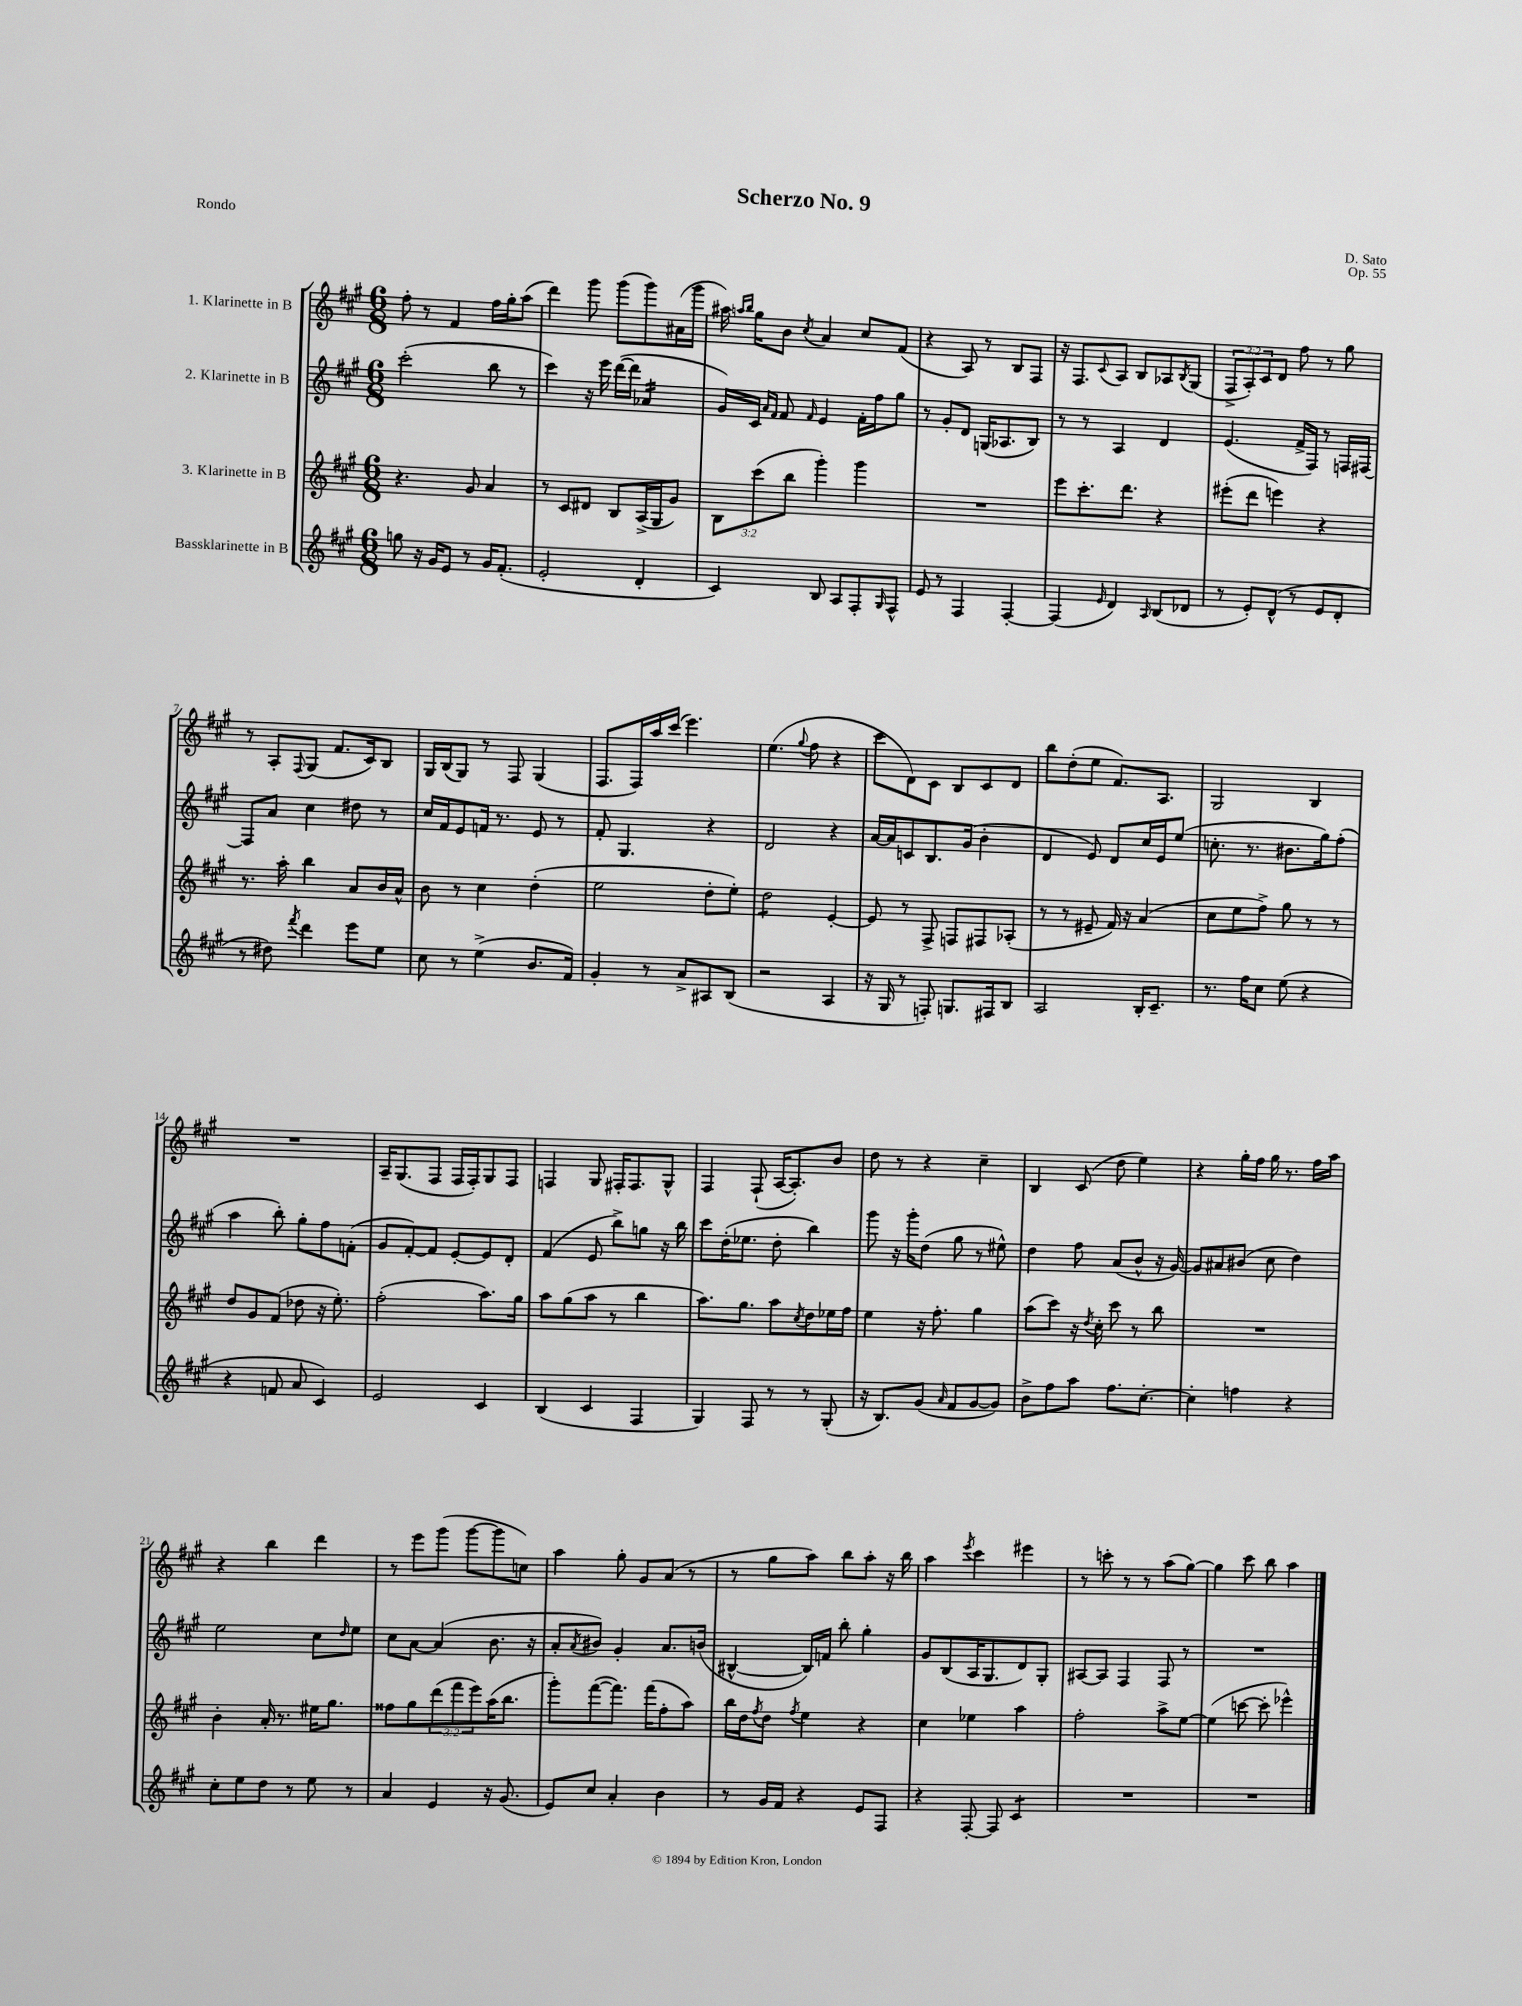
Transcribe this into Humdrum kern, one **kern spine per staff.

**kern	**kern	**kern	**kern
*staff4	*staff3	*staff2	*staff1
*clefG2	*clefG2	*clefG2	*clefG2
*k[f#c#g#]	*k[f#c#g#]	*k[f#c#g#]	*k[f#c#g#]
*M6/8	*M6/8	*M6/8	*M6/8
8gg	4.r	(2ccc#'	8ff#'
16r	.	.	8r
16g#	.	.	.
8e	.	.	4f#
8r	8g#	.	.
16g#	4a	8bb	16ff#
(8.f#'	.	.	16gg#'
.	.	8r	(8aa
=	=	=	=
2e'	8r	4ccc#)	4ddd)
.	8c#	.	.
.	8d#	16r	8ggg#
.	.	16eee	.
.	8B	([16ddd	(8ggg#
.	.	16ddd]	.
4d'	(16A^	4a-	8ggg#)
.	16G#	.	.
.	8g#)	.	(16a#
.	.	.	16ggg#
=	=	=	=
4c#)	12B	16g#)	16aa#)
.	.	.	16qqaa
.	.	.	16qqbb
.	.	16c#	16gg#
.	(12ccc#	.	.
.	.	16qqa	.
.	.	16qqf#	.
.	.	8f#	8b
.	12bb	.	.
.	.	16qqf#	8qcc#
8B	4ggg#')	4e	4a
8A	.	.	.
8F#'	4ggg#	16f#'	8cc#
.	.	16ff#	.
16qqG#	.	.	.
8F#^^	.	8gg#	(8f#
=	=	=	=
8e	2.r	8r	4r
8r	.	8g#'	.
4F#	.	8d	8A)
.	.	(16G	8r
.	.	8.A-	.
[4F#'	.	.	8B
.	.	8B)	8F#
=	=	=	=
(4F#]	8eee	8r	16r
.	.	.	8.F#
.	8.ccc#'	8r	.
16qqe	.	.	8qqc#
4d)	.	4A	8A
.	8.ddd	.	.
.	.	.	8B
16qqA	.	.	.
(8B	4r	4d	8A-
.	.	.	8qB
8d-	.	.	(8G#
=	=	=	=
8r	(8eee#'	(4.e	12F#^
.	.	.	12A')
8e')	8ddd	.	.
.	.	.	12c#
(8d^^	4eee)	.	8d
8r	.	16f#^	8ff#
.	.	16F#)	.
8e	4r	8r	8r
8d'	.	16F	8gg#
.	.	[16F#	.
=	=	=	=
8r	8.r	8F#]	8r
8dd#)	.	8a	8A'
.	16aa'	.	.
8qfff#	.	.	8qqF#
4ddd	4bb	4cc#	(8G#
.	.	.	8.f#
8eee	8a	8dd#	.
.	.	.	16c#)
8ee	16b	8r	8B
.	16a^^	.	.
=	=	=	=
8cc#	8b	16cc#	16G#
.	.	16f#	(16B
8r	8r	8e	8G#)
(4ee^	4cc#	16f	8r
.	.	8.r	.
.	.	.	8F#
8.b	(4dd'	8e	(4G#
.	.	8r	.
16f#)	.	.	.
=	=	=	=
4g#'	2ee	8f#'	8.F#
.	.	4.G#	.
.	.	.	16F#)
8r	.	.	16aa
.	.	.	(16ccc#
8a^	.	.	4.eee)
8A#	8dd'	4r	.
(8B	8ee')	.	.
=	=	=	=
2r	2dd	2d	(4.ee
.	.	.	8qqgg#
.	.	.	8ff#
4A	[4e'	4r	4r
=	=	=	=
16r	8e]	[16a	8ccc#
16G#	.	16a]	.
8r	8r	8c	8d)
8F')	8F#^	8.B	8c#
8.G	8F	.	8B
.	.	(16g#	.
.	8F#	4b'	8c#
16F#	.	.	.
8B	(8A-'	.	8d
=	=	=	=
2A	8r	4d	8bb
.	8r	.	(8dd'
.	8e#~	8e)	8ee
.	16f#)	8d	8.f#)
.	16r	.	.
16B'	(4a	16cc#	.
8.c#~	.	16e	8.A
.	.	(8ee	.
=	=	=	=
8.r	8cc#	8.cc'	2G#
.	8ee	.	.
16ff#	.	8.r	.
8cc#	8ff#^)	.	.
(8ee	8gg#	8.b#	.
4r	8r	.	4B
.	.	16gg#)	.
.	8r	(8ff#'	.
=	=	=	=
4r	8dd	4aa	2.r
.	8g#	.	.
8f	(8f#	8bb')	.
8a	8dd-	8gg#'	.
4c#)	16r	8ff#	.
.	8.ee')	.	.
.	.	(8f'	.
=	=	=	=
2e	(2ff#'	8g#	16A~
.	.	.	(8.G#
.	.	[8f#')	.
.	.	8f#]	8F#
.	.	[8e'	16F#
.	.	.	16F#')
4c#	8.aa)	8e]	8G#
.	.	8d'	8F#
.	16gg#	.	.
=	=	=	=
(4B	8aa	(4f#	4F
.	(8gg#	.	.
4c#	8aa	8e	8G#
.	8r	8bb^)	16F#'
.	.	.	8.F#
4F#	4bb	8gg	.
.	.	16r	8G#^^
.	.	16bb	.
=	=	=	=
4G#)	8.aa)	8ccc#	4F#
.	.	(16dd'	.
.	8.gg#	8.ee-	.
8F#	.	.	(8F#`
8r	8aa	8dd'	[16A
.	.	.	8.A'])
.	8qcc#	.	.
8r	8dd	4bb)	.
(8G#'	16ee-	.	8b
.	16ff#	.	.
=	=	=	=
16r	4ee	8ggg#	8dd
8.B)	.	.	.
.	.	16r	8r
.	.	16ggg#'	.
(8g#	16r	(8dd	4r
.	8.ff#'	.	.
16qqa	.	.	.
8f#	.	8gg#	.
[8g#	4gg#	8r	4cc#~
8g#])	.	8ee#^^)	.
=	=	=	=
8b^	(8aa	4dd	4B
8ff#	8ccc#)	.	.
8aa	16r	8ff#	(8c#
.	8qdd	.	.
.	16cc#'	.	.
8.ff#	8ccc#	(8a	8dd
.	8r	8b^^	4ee)
[8.cc#'	.	.	.
.	8bb	16r	.
.	.	[16g#)	.
=	=	=	=
4cc#']	2.r	8g#]	4r
.	.	8a#	.
4ff	.	(8b#	16gg#'
.	.	.	16ff#
.	.	8cc#	16gg#
.	.	.	8.r
4r	.	4dd)	.
.	.	.	16ff#
.	.	.	16aa
=	=	=	=
8cc#'	4b'	2ee	4r
8ee	.	.	.
8dd	16a'	.	4bb
.	8.r	.	.
8r	.	.	.
8ee	16ee#	8cc#	4ddd
.	8.gg#	.	.
.	.	16qqdd	.
8r	.	8ee	.
=	=	=	=
4a	8ff##	8cc#	8r
.	8gg#	[8a	8eee
4e	(12ddd	(4a]	(8ggg#
.	12fff#	.	.
.	.	.	[8ggg#
.	12eee)	.	.
16r	(16aa	8.b	8ggg#]
(8.g#	8.bb	.	.
.	.	.	8cc)
.	.	16r	.
=	=	=	=
8e)	8ggg#')	8a'	4aa
.	.	8qa	.
8cc#	([8fff#	8b#)	.
4a'	8.fff#])	4g#'	8gg#'
.	.	.	8g#
.	(16fff#	.	.
4b	8ff#'	8.a	(8a
.	8aa)	.	8r
.	.	(16b	.
=	=	=	=
8r	16bb	[4B#^^	8r
.	16dd	.	.
.	8qff#	.	.
16g#	8dd	.	8gg#
16f#	.	.	.
.	8qff#	.	.
4r	4ee	16B#])	8aa)
.	.	16f	.
.	.	8bb'	8bb
8e	4r	4gg#'	8aa'
8F#	.	.	16r
.	.	.	16bb
=	=	=	=
4r	4cc#	8g#	4aa
.	.	(8B	.
.	.	.	8qeee
[8F#'	4ee-	16A	4ccc#
.	.	8.G#	.
8F#]	.	.	.
4c#	4aa	8d)	4eee#
.	.	8G#'	.
=	=	=	=
2.r	2ff#'	[8A#	8r
.	.	8A#]	8ccc'
.	.	4F#	8r
.	.	.	8r
.	8aa^	8F#	(8aa
.	[8ee	8r	[8gg#)
=	=	=	=
2.r	(4ee]	2.r	4gg#]
.	[8ccc	.	8ccc#
.	8ccc']	.	8bb
.	4eee-^^)	.	4aa
==	==	==	==
*-	*-	*-	*-
